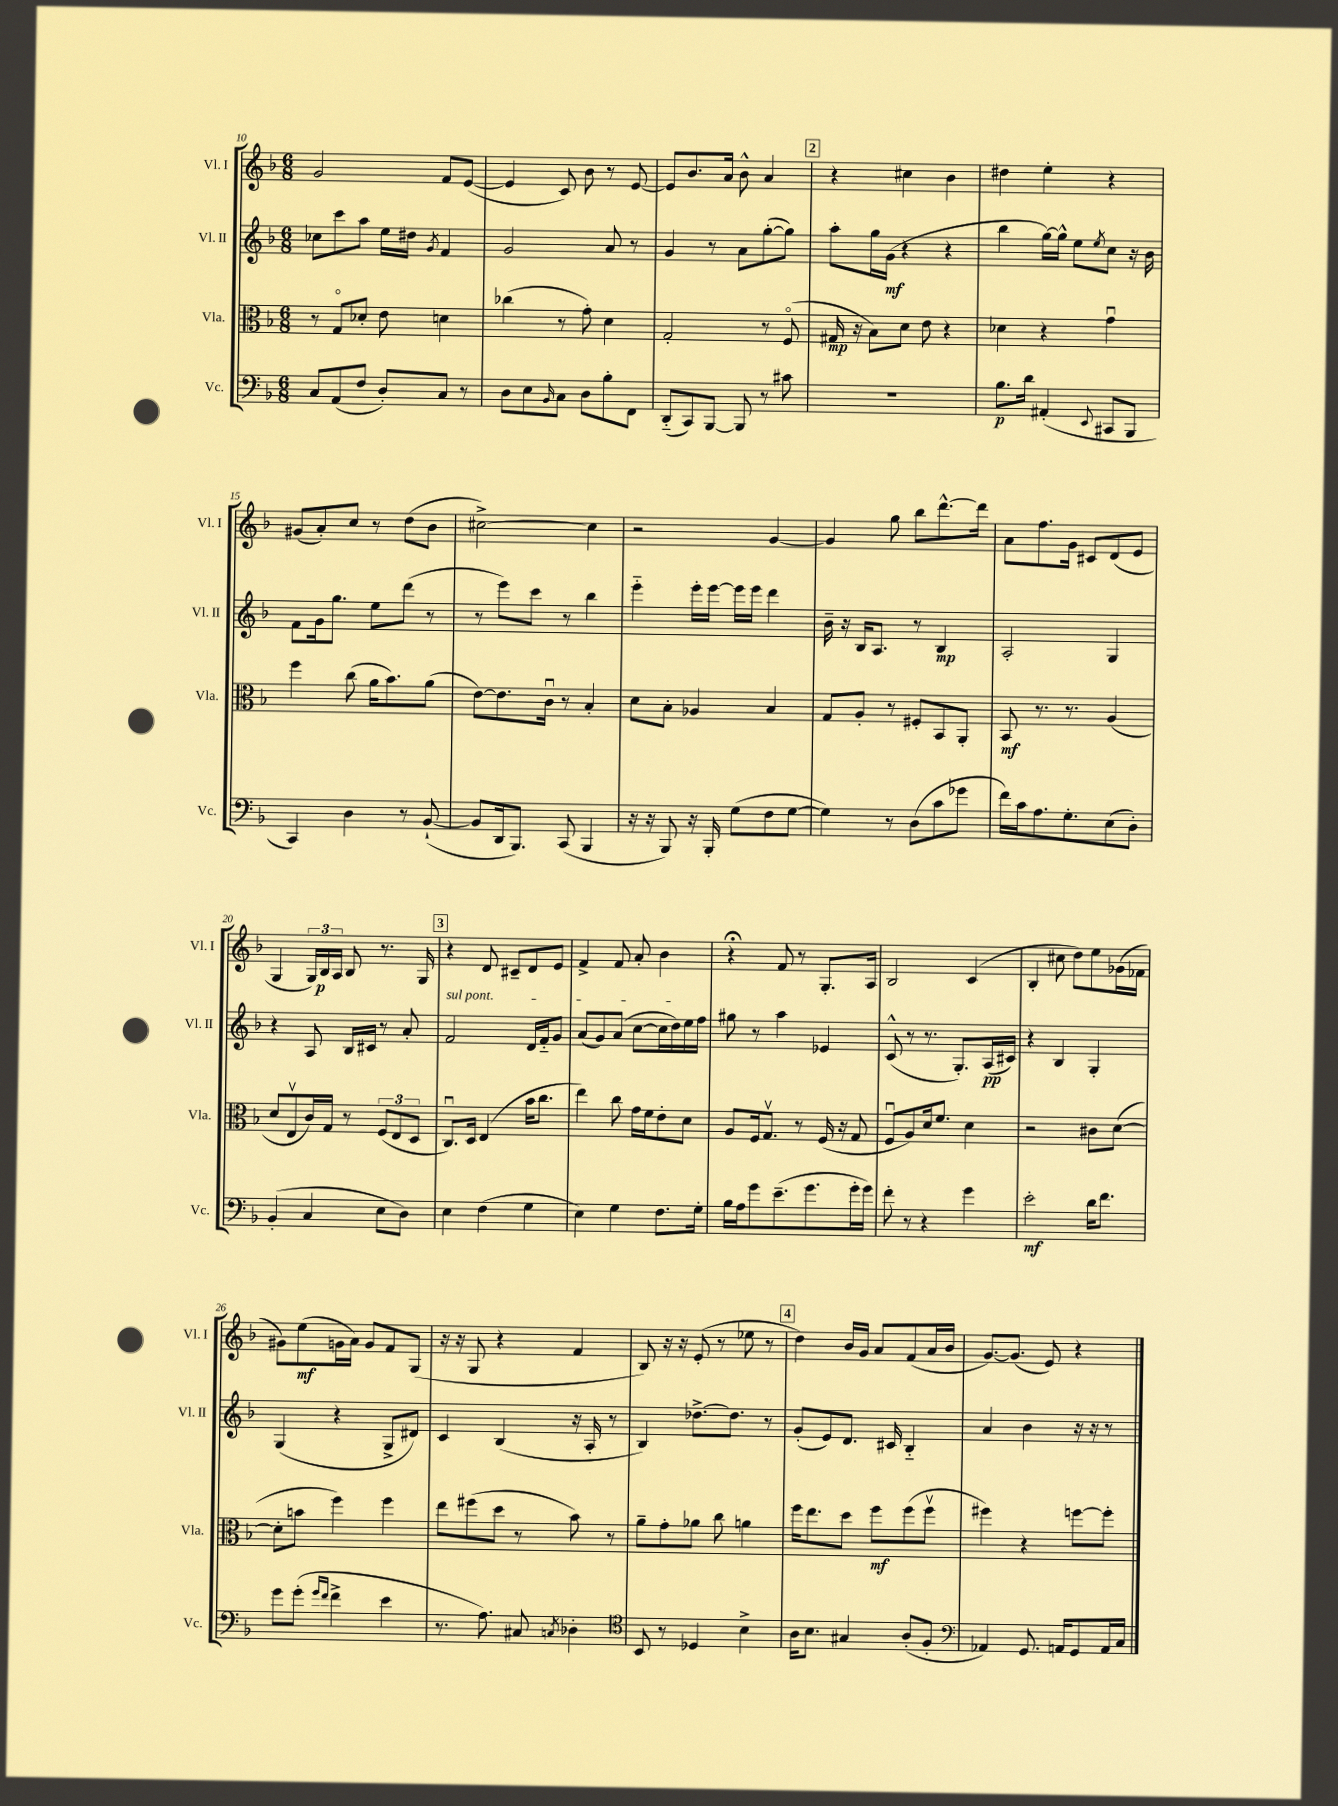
<<
\new StaffGroup <<
\new Staff = "s0" \with { instrumentName = "Vl. I" shortInstrumentName = "Vl. I" } {
    \clef treble \key f \major \numericTimeSignature \time 6/8
    g'2 f'8 e'8~( |
    e'4 c'8) bes'8 r8 e'8~ |
    e'8 bes'8. a'16 bes'8-^ a'4 |
    \mark \markup { \box "2" } r4 cis''4 bes'4 |
    dis''4 e''4-. r4 |
    gis'8( a'8-.) c''8 r8 d''8( bes'8 |
    cis''2~->) cis''4 |
    r2 g'4~ |
    g'4 g''8 bes''8 d'''8.~-^ d'''16 |
    a'8 f''8. g'16 cis'8 d'8( e'8 |
    g4 \tuplet 3/2 { g16) bes16\p a16 } bes8 r8. g16 |
    \mark \markup { \box "3" } r4 d'8 cis'8-- d'8 e'8 |
    f'4-> f'8 a'8-. bes'4 |
    r4\fermata f'8 r8 g8.-. a16 |
    bes2 c'4( |
    bes4-. cis''8 d''8) e''8 ges'16( fes'16 |
    gis'8) e''8\mf( g'16 a'16) g'8 f'8 g8( |
    r16 r16 g8 r4 f'4 |
    bes8) r16 r16 e'8-.( r8 ees''8 r8 |
    \mark \markup { \box "4" } d''4) bes'16 g'16 a'8 f'8( a'16 bes'16 |
    g'8.~) g'8.( e'8) r4 \bar "|." |
}
\new Staff = "s1" \with { instrumentName = "Vl. II" shortInstrumentName = "Vl. II" } {
    \clef treble \key f \major \numericTimeSignature \time 6/8
    ces''8 c'''8 a''8 e''16 dis''16 \acciaccatura { g'8 } f'4 |
    g'2 a'8 r8 |
    g'4 r8 a'8 g''8~-.( g''8) |
    \mark \markup { \box "2" } a''8-. g''16 g'16\mf( r4 r4 |
    bes''4 g''16~) g''16-^ e''8 \acciaccatura { e''8 } c''8 r16 bes'16 |
    f'8 g'16 g''8. e''8 d'''8( r8 |
    r8 e'''8) c'''8 r8 bes''4 |
    e'''4-_ e'''16-. e'''16~ e'''16 e'''16 d'''4 |
    bes'16-- r16 bes16 a8. r8 bes4\mp |
    a2-. g4 |
    r4 a8 bes16 cis'16 r8 a'8-. |
    \mark \markup { \box "3" } \once \override TextSpanner.bound-details.left.text = \markup { \italic "sul pont." } f'2\startTextSpan d'16 f'16-_ g'8 |
    a'8( g'8) a'8( c''8~ c''16 d''16) e''16 f''16\stopTextSpan |
    gis''8 r8 a''4 ees'4 |
    c'8-^( r8 r8. g8.-.) a16\pp( cis'16) |
    r4 bes4 g4-. |
    g4( r4 g8-> dis'8) |
    c'4 bes4( r16 a16-. r8 |
    bes4) des''8.~-> des''8. r8 |
    \mark \markup { \box "4" } g'8-.( e'8) d'8. cis'16 bes4-_ |
    a'4 bes'4 r16 r16 r8 \bar "|." |
}
\new Staff = "s2" \with { instrumentName = "Vla." shortInstrumentName = "Vla." } {
    \clef alto \key f \major \numericTimeSignature \time 6/8
    r8 g8\flageolet des'8-. e'8 d'4 |
    ces''4( r8 g'8-.) d'4 |
    g2-. r8 f8\flageolet( |
    \mark \markup { \box "2" } gis16\mp r16 bes8) d'8 e'8 r4 |
    des'4 r4 g'4\downbow |
    f''4 c''8( a'16 bes'8.) a'8( |
    e'8~) e'8. c'16\downbow r8 bes4-. |
    d'8 bes8-. aes4 bes4 |
    g8 a8-. r8 fis8-. bes,8 a,8-. |
    bes,8\mf r8. r8. a4( |
    d'8 e8\upbow c'16) g16 r8 \tuplet 3/2 { f8( e8 d8 } |
    \mark \markup { \box "3" } c8.\downbow) d16 e4( bes'16 c''8. |
    e''4) c''8 g'16 f'16 e'8-. d'8 |
    a8 f16 g8.\upbow r8 f16( r16 g8 |
    f8\downbow a8) d'16 f'8. d'4 |
    r2 cis'8 d'8~( |
    d'8-. b'8 f''4) f''4 |
    e''8 fis''8( d''8 r8 bes'8) r8 |
    a'8-- g'8-. aes'8 c''8 a'4 |
    \mark \markup { \box "4" } f''16 e''8. d''8 f''8\mf f''8( f''8\upbow |
    fis''4) r4 f''8~ f''8-. \bar "|." |
}
\new Staff = "s3" \with { instrumentName = "Vc." shortInstrumentName = "Vc." } {
    \clef bass \key f \major \numericTimeSignature \time 6/8
    c8 a,8( f8 d8-.) c8 r8 |
    d8 e8 \grace { bes,16 } c8 d8 bes8-. f,8 |
    d,8-_( c,8) bes,,8~ bes,,8 r8 cis'8 |
    \mark \markup { \box "2" } R2. |
    bes8.\p d'16 ais,4-.( \appoggiatura { e,8 } cis,8 bes,,8 |
    c,4) d4 r8 bes,8~-!( |
    bes,8 d,16 bes,,8.) c,8( bes,,4 |
    r16 r16 bes,,8) r16 bes,,16-. g8( f8 g8~ |
    g4) r8 d8( c'8 ges'8 |
    f'16) c'16 a8. g8.-. e8( d8-.) |
    bes,4-.( c4 e8 d8) |
    \mark \markup { \box "3" } e4 f4( g4 |
    e4) g4 f8. g16-. |
    bes16 a16 g'8 e'8.--( g'8. g'16-. g'16) |
    f'8-. r8 r4 g'4 |
    e'2-.\mf d'16 f'8. |
    g'8 g'8-.( \grace { g'16 f'16 } f'4-> e'4 |
    r8. a8.) cis8 \acciaccatura { c8 } des4-. |
    \clef tenor bes,8 r8 des4 bes4-> |
    \mark \markup { \box "4" } a16 bes8. gis4 a8-.( f8-. |
    \clef bass aes,4) g,8. a,16 g,8 a,16 c16 \bar "|." |
}
>>
>>
\layout { \context { \Score currentBarNumber = #10 } }
